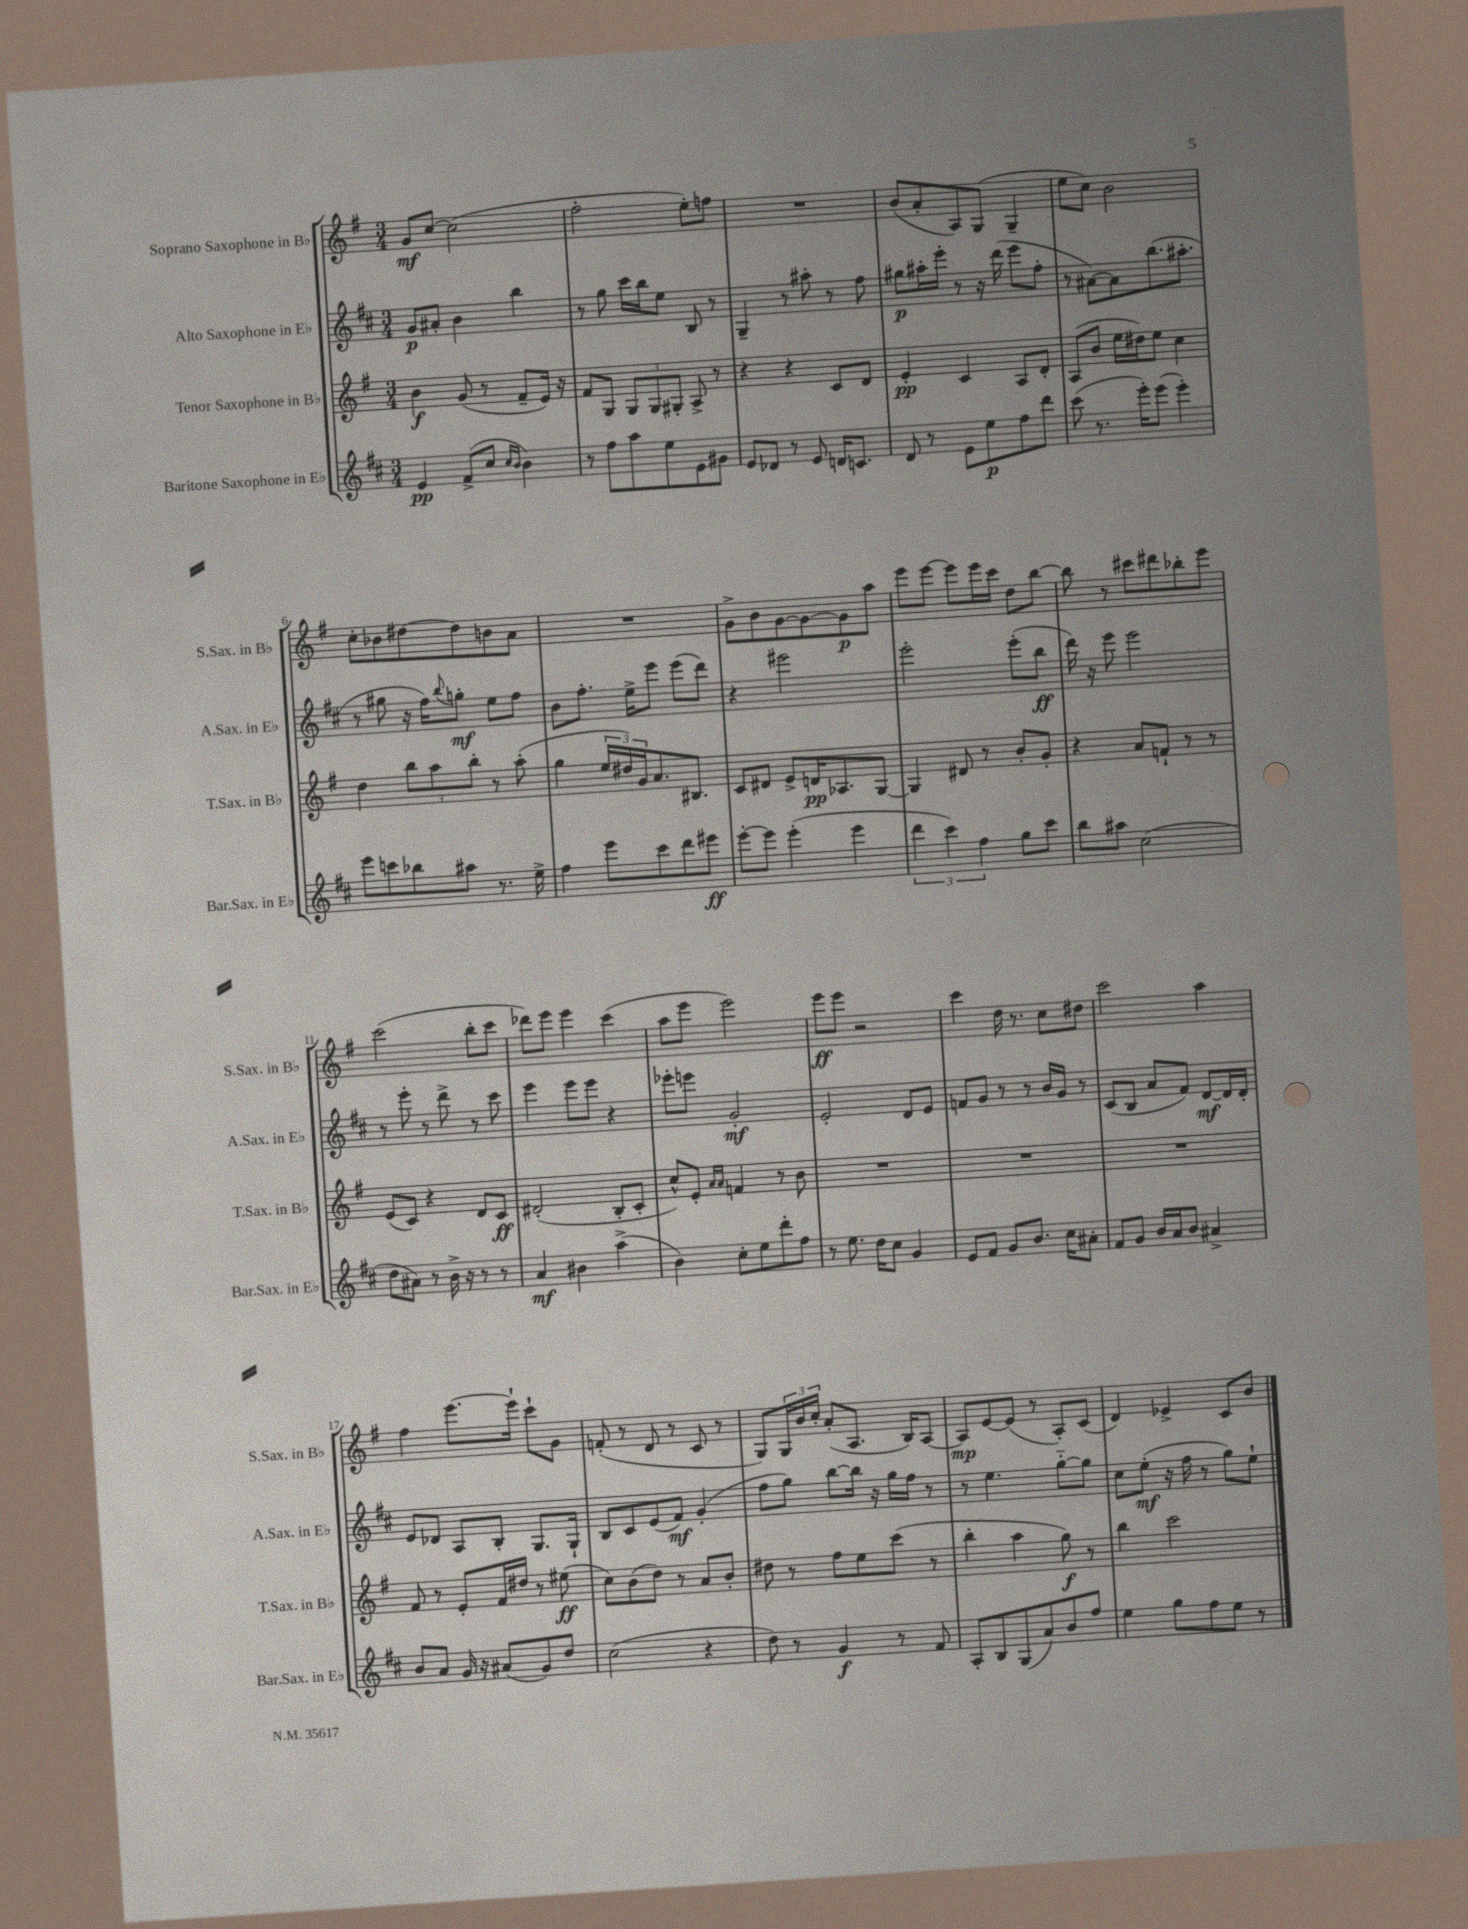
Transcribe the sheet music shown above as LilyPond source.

<<
\new StaffGroup <<
\new Staff = "s0" \with { instrumentName = "Soprano Saxophone in Bb" shortInstrumentName = "S.Sax. in Bb" } {
    \clef treble \key g \major \numericTimeSignature \time 3/4
    g'8\mf c''8~ c''2( |
    fis''2-. e''8-.) f''8 |
    R2. |
    b'8( a'8-. a8) g8( g4-- |
    e''8 c''8) b'2 |
    c''8-. bes'8 dis''8~ dis''8 b'8 a'8 |
    R2. |
    g'8-> b'8 g'8~ g'8~ g'8\p a''8 |
    e'''8 e'''8~ e'''8 e'''16 c'''16 d''8 b''8~ |
    b''8 r8 cis'''8 dis'''8 bes''8-. e'''8 |
    c'''2( b''8-. c'''8 |
    des'''8) e'''8 e'''4 c'''4( |
    a''8 e'''8 e'''2) |
    e'''8\ff e'''8 r2 |
    c'''4 d''16 r8. c''8 dis''8 |
    c'''2 a''4 |
    fis''4 e'''8.~ e'''16-! c'''8-! g'8 |
    f'8-.( r8 d'8 r8 c'8 r8 |
    g8) \tuplet 3/2 { g16 b'16 c''16-. } a'8-.( a8. b16) a8~ |
    a8\mp e'8~ e'8( r8 a8-.) c'8( |
    d'4) ees'4-> c'8 b'8 \bar "|." |
}
\new Staff = "s1" \with { instrumentName = "Alto Saxophone in Eb" shortInstrumentName = "A.Sax. in Eb" } {
    \clef treble \key d \major \numericTimeSignature \time 3/4
    g'8\p ais'8-. b'4 b''4 |
    r8 g''8 cis'''16 b''16 e''8 b8 r8 |
    g4-- r8 ais''8-. r8 fis''8 |
    gis''8\p ais''16-. e'''16-. r8 r16 d'''16( e'''8 fis''8-. |
    r8 ais'8~) ais'8 b''8.( ais''8.-. |
    r8 gis''8 r16 fis''16) \appoggiatura { b''8 } g''8-.\mf e''8 fis''8 |
    b'8 fis''8.-. e''16-> e'''8 e'''8( d'''8) |
    r4 eis'''2 |
    e'''2-. e'''8-.( b''8\ff |
    d'''16) r16 e'''8 e'''2 |
    r8 e'''8-. r8 d'''8-> r8 cis'''8 |
    e'''4 e'''8 e'''8 r4 |
    ees'''8-. e'''8 g'2-.\mf |
    e'2-. d'8 e'8 |
    f'8 g'8 r8 r8 b'16 g'16 r8 |
    cis'8( b8 a'8 fis'8) d'8~\mf d'16 d'16-. |
    e'8 des'8 a8 b8-. g8. g16-! |
    b8 cis'8 e'8( fis'8\mf) g'4-.( |
    fis''8 g''8) b''8~ b''16 r16 g''16 fis''16 r8 |
    r8 e''4. g''8~-_ g''8 |
    cis''8 e''8-.\mf( r16 fis''16 r8 g''8) e''8-! \bar "|." |
}
\new Staff = "s2" \with { instrumentName = "Tenor Saxophone in Bb" shortInstrumentName = "T.Sax. in Bb" } {
    \clef treble \key g \major \numericTimeSignature \time 3/4
    b'4\f g'8( r8 fis'8-- e'16) r16 |
    fis'8 g8 \tuplet 3/2 { g8 g8 gis8-. } a8-> r8 |
    r4 r4 c'8 d'8 |
    e'4-.\pp c'4 a8 d'8-. |
    a8( b'8 e''16 dis''16) e''8 c''4 |
    d''4 \tuplet 3/2 { b''8 a''8 b''8-. } r8 a''8-.( |
    g''4 \tuplet 3/2 { e''16 dis''16) g'16 } a'8. bis8. |
    c'8 dis'8 e'8-> d'16\pp aes8. g8~ |
    g4 dis'8 r8 b'8-. g'8-. |
    r4 a'8 f'8-! r8 r8 |
    e'8( c'8) r4 d'8 c'8\ff |
    dis'2-.( b8-. c'8-. |
    c''8-^) e'8-. \grace { a'16 a'16 } f'4 r8 b'8 |
    R2. |
    R2. |
    R2. |
    fis'8 r8 e'8-. fis'16 dis''16 r8 eis''8\ff( |
    c''8) b'8( d''8) r8 a'8 b'8-. |
    dis''8 r8 fis''8 e''8 c'''8( r8 |
    b''4-. a''4 g''8\f) r8 |
    b''4 c'''2 \bar "|." |
}
\new Staff = "s3" \with { instrumentName = "Baritone Saxophone in Eb" shortInstrumentName = "Bar.Sax. in Eb" } {
    \clef treble \key d \major \numericTimeSignature \time 3/4
    e'4\pp fis'8->( cis''8 \grace { cis''16 b'16 } b'4) |
    r8 fis''8 a''8 e''8 e'8 gis'8 |
    e'8 des'8 r8 e'8 d'16 c'8. |
    d'8 r8 e'8 e''8\p fis''8 d'''8 |
    cis'''8( r8. e'''16-.) e'''8( e'''4-.) |
    e'''8 c'''8 bes''8 ais''8 r8. e''16-> |
    fis''4 e'''8 cis'''8 d'''8 eis'''8\ff |
    e'''8~-. e'''8 e'''4-.( e'''4 |
    \tuplet 3/2 { d'''4 cis'''4) fis''4 } g''8 cis'''8 |
    b''8 ais''8 cis''2( |
    d''8 ais'8) r8 b'16-> r16 r8 r8 |
    a'4\mf bis'4 a''4->( |
    b'4) cis''8-. e''8 d'''8-. fis''8 |
    r8 e''8. d''16 cis''8 g'4 |
    e'8 fis'8 g'8 b'8. cis''16 ais'8-. |
    fis'8 g'8 b'16 a'16 b'8 ais'4-> |
    b'8 a'8 g'16 r16 ais'8( g'8) d''8 |
    cis''2( r4 |
    d''8) r8 g'4\f r8 fis'8 |
    a8-. b8 g8( a'8) b'8 fis''8 |
    e''4 g''8 fis''8 e''8 r8 \bar "|." |
}
>>
>>
